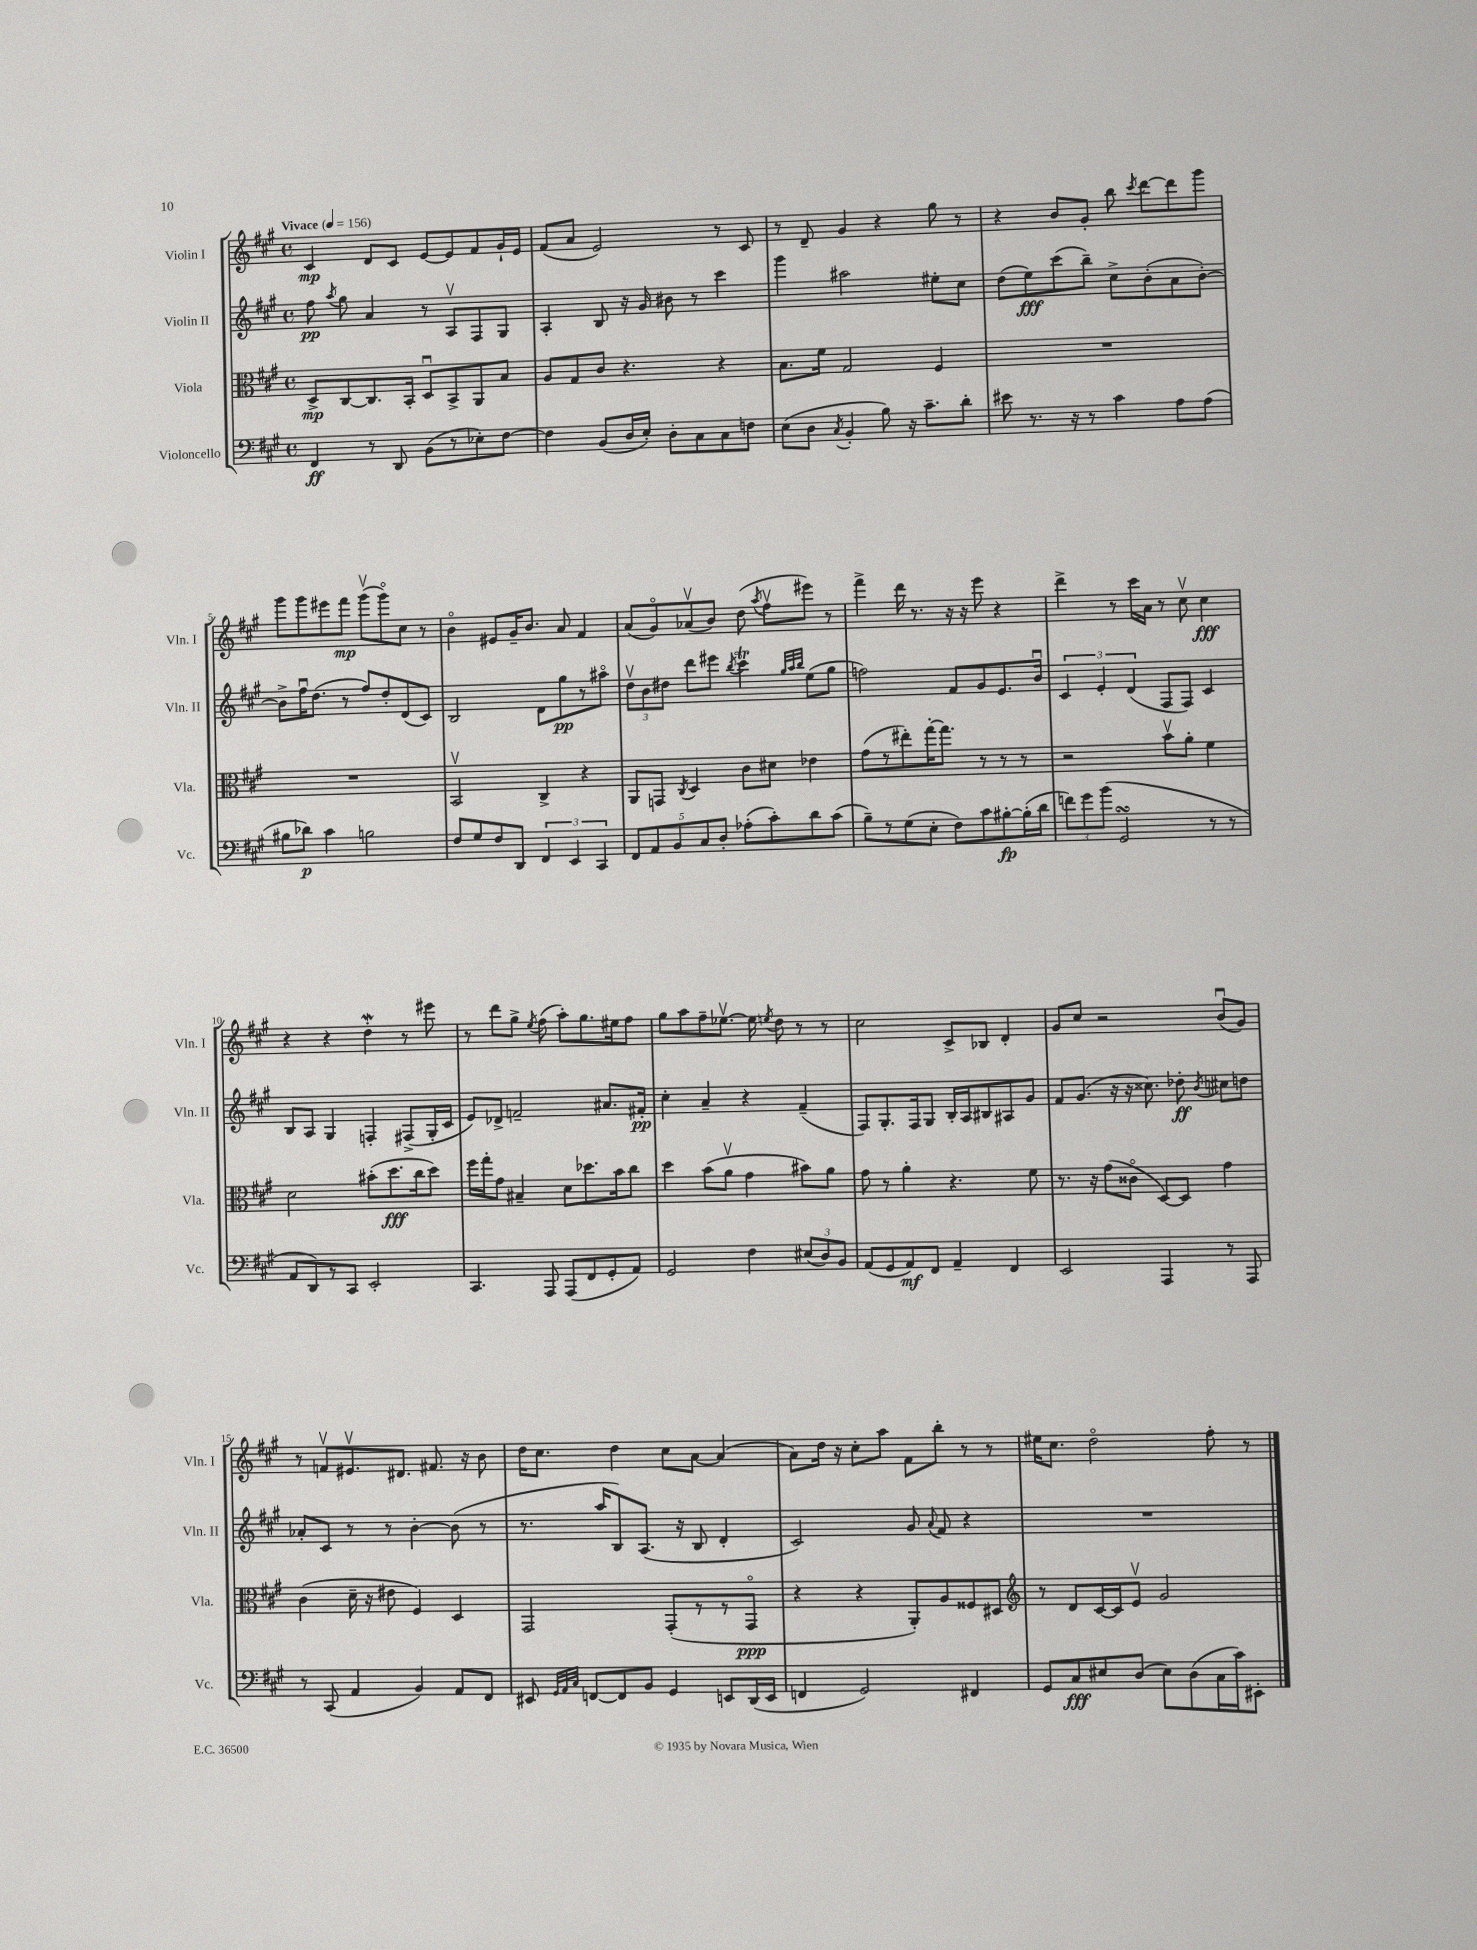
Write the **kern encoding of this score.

**kern	**kern	**kern	**kern
*staff4	*staff3	*staff2	*staff1
*clefF4	*clefC3	*clefG2	*clefG2
*k[f#c#g#]	*k[f#c#g#]	*k[f#c#g#]	*k[f#c#g#]
*M4/4	*M4/4	*M4/4	*M4/4
*met(c)	*met(c)	*met(c)	*met(c)
*MM156	*MM156	*MM156	*MM156
4FF#	8D^	8ff#	4c#
.	.	8qaa	.
.	[8C#	8gg#	.
8r	8.C#]	4a	8d
8DD	.	.	8c#
.	16BB'	.	.
(8BB	8Du	8r	[8e
8r	8BB^	8Av	8e]
8E-')	8AA	8F#	8f#
[8F#	8B	8G#	16g#`
.	.	.	16e
=	=	=	=
4F#]	8A	4A'	(8f#
.	8G#	.	8a
(8BB	8c#	8B	2e)
16D	4.r	16r	.
16E')	.	16g#	.
8D'	.	8b#	.
8C#	.	8r	.
8C#	4r	4ccc#	8r
8F	.	.	8c#
=	=	=	=
(8E	8.B	4ggg#	8r
8D	.	.	8d~
.	16f#	.	.
8qC#	.	.	.
4BB'	2G#	2aa#	4g#
8B)	.	.	4r
16r	.	.	.
8.c#~	.	.	.
.	4F#	8ee#'	8gg#
8d'	.	8cc#	8r
=	=	=	=
8e#	1r	(8dd	4r
8.r	.	8ee)	.
.	.	(8ccc#	8b
16r	.	.	.
8r	.	8bb~)	8g#'
4c#	.	8cc#^	8bb
.	.	.	8qccc#
.	.	(8b'	[8ddd
8A	.	8a	8ddd]
(8A	.	[8b')	8ggg#
=	=	=	=
8B#	1r	8b^]	8ggg#
8d-)	.	16ff#u	8ggg#
.	.	(8.dd	.
4c#	.	.	8eee#
.	.	8r	8fff#
2B	.	8ff#)	(8ggg#v
.	.	8dd'	8ggg#o)
.	.	(8d	8cc#
.	.	8c#)	8r
=	=	=	=
8F#	2BBv	2B	4bo
8G#	.	.	.
8F#	.	.	8e#
8DD	.	.	16g#~
.	.	.	8.b
6FF#	4C#^	8d	.
.	.	8gg#	8a
6EE	.	.	.
.	4r	8r	4f#
6CC#	.	.	.
.	.	8aa#o	.
=	=	=	=
10FF#	8AA	12ddv	(8a
.	.	12b	.
10AA	.	.	.
.	8GG	.	8g#o)
.	.	12dd#	.
10BB	.	.	.
.	8qC#	.	.
.	4D	8ddd	(8a-v
10C#	.	.	.
.	.	8eee#	8b)
10D'	.	.	.
.	.	8qbb	.
(8A-'	8c#	4ccc#	(8dd
.	.	.	8qaa
8c#')	8d#	.	8ff#v
.	.	32qqgg#	.
.	.	32qqaa	.
.	.	32qqbb	.
8d	4e-	(8ee	8eee#)
(8c#	.	8gg#	8r
=	=	=	=
8B~)	(8g#	2ff)	4fff#^
8r	8r	.	.
(8G#	8ee#')	.	16ddd
.	.	.	8.r
8E'	[16gg#'	.	.
.	8.gg#]	.	.
8F#)	.	8f#	16r
.	.	.	16r
8c#	8r	8g#	8eee
[8B#'	8r	8.e	4r
(16B#']	8r	.	.
16d	.	16bu	.
=	=	=	=
12f)	2r	6c#	4ddd^
12g#	.	.	.
(12b	.	6e'	.
2GG#	.	.	8r
.	.	(6d	.
.	.	.	16ccc#
.	.	.	16a
.	8bv	8F#	8r
.	8a'	8F#)	8cc#v
8r	4f#	4c#	4cc#
8r	.	.	.
=	=	=	=
8AA	2d	8B	4r
8DD)	.	8A	.
8r	.	4G#	4r
8CC#	.	.	.
2EE'	(8b#'	4F'	4dd'
.	8.dd	.	.
.	.	(8F#^	8r
.	16cc#	.	.
.	8dd)	16G#'	8eee#
.	.	16c#	.
=	=	=	=
4.CC#	16ff#	8e)	8r
.	16gg#'	.	.
.	8g#	8d-^	8ddd
.	4B#~	2f~	8gg#^
.	.	.	8qee
8AAA	.	.	(8ff#
(8AAA	8d	.	8aa')
8FF#	8.dd-	.	8.gg#
8GG#'	.	8.a#	.
.	16b	.	16ee#
8AA)	8cc#	.	8ff#
.	.	16f#'	.
=	=	=	=
2GG#	4dd	4cc#'	8gg#
.	.	.	8aa
.	(8b	4a~	8ff#~
.	8av	.	[8.ee-v
4F#	4g#	4r	.
.	.	.	16ee-]
.	.	.	8qee
.	.	.	8dd
(12E#	8b#)	(4f#~	8r
12D)	.	.	.
.	8a	.	8r
12BB	.	.	.
=	=	=	=
(8AA	8g#	8F#)	2cc#
8GG#	8r	8.G#'	.
8AA)	4a'	.	.
.	.	16F#	.
8FF#	.	8G#	.
4AA~	4.r	16B'	8c#^
.	.	16A	.
.	.	8B#	8B-
4FF#	.	8A#	4d'
.	8f#	8g#	.
=	=	=	=
2EE	8.r	8f#	8g#
.	.	(8.g#	8cc#
.	16r	.	.
.	(8g#	.	2r
.	.	16r	.
.	8c##o	16r	.
.	.	8.cc##)	.
4AAA	[8D)	.	.
.	8D]	8dd-'	.
.	.	8qb	.
8r	4g#	8cc#	(8bu
8AAA	.	8dd	8g#)
=	=	=	=
8r	(4c#	8a-'	8r
(8CC#	.	8c#	8fv
4AA	16d~	8r	8.e#v
.	16r	.	.
.	8e#	8r	.
.	.	.	8.d#
4BB)	4F#)	[4b'	.
.	.	.	8.f#
8AA	4D	(8b]	.
.	.	.	16r
8FF#	.	8r	8b
=	=	=	=
8EE#	2GG#	8.r	16dd
.	.	.	8.cc#
32qqGG#	.	.	.
32qqAA	.	.	.
32qqC#	.	.	.
[8FF	.	.	.
.	.	16aa	.
8FF]	.	8B)	4dd
8BB	.	(8.A	.
4GG#	(8GG#'	.	8cc#
.	.	16r	.
.	8r	8B	[8a
8EE	8r	4d'	(4a]
(16DD	8GG#o	.	.
16EE	.	.	.
=	=	=	=
4FF	4r	2c#)	8a)
.	.	.	16dd
.	.	.	16r
2GG#)	4r	.	8cc#'
.	.	.	8aa
.	8AA')	8g#	8f#
.	.	8qqa	.
.	8A	8f#	8bb'
4FF#	8F##	4r	8r
.	8D#	.	8r
=	=	=	=
*	*clefG2	*	*
8GG#	8r	1r	16ee#
.	.	.	8.cc#
8C#	8d	.	.
8E#	[16c#	.	2ddo
.	16c#]	.	.
(8D	8ev	.	.
8E#)	2g#	.	.
(8D	.	.	.
16C#	.	.	8ff#'
16c#)	.	.	.
8EE#'	.	.	8r
==	==	==	==
*-	*-	*-	*-
